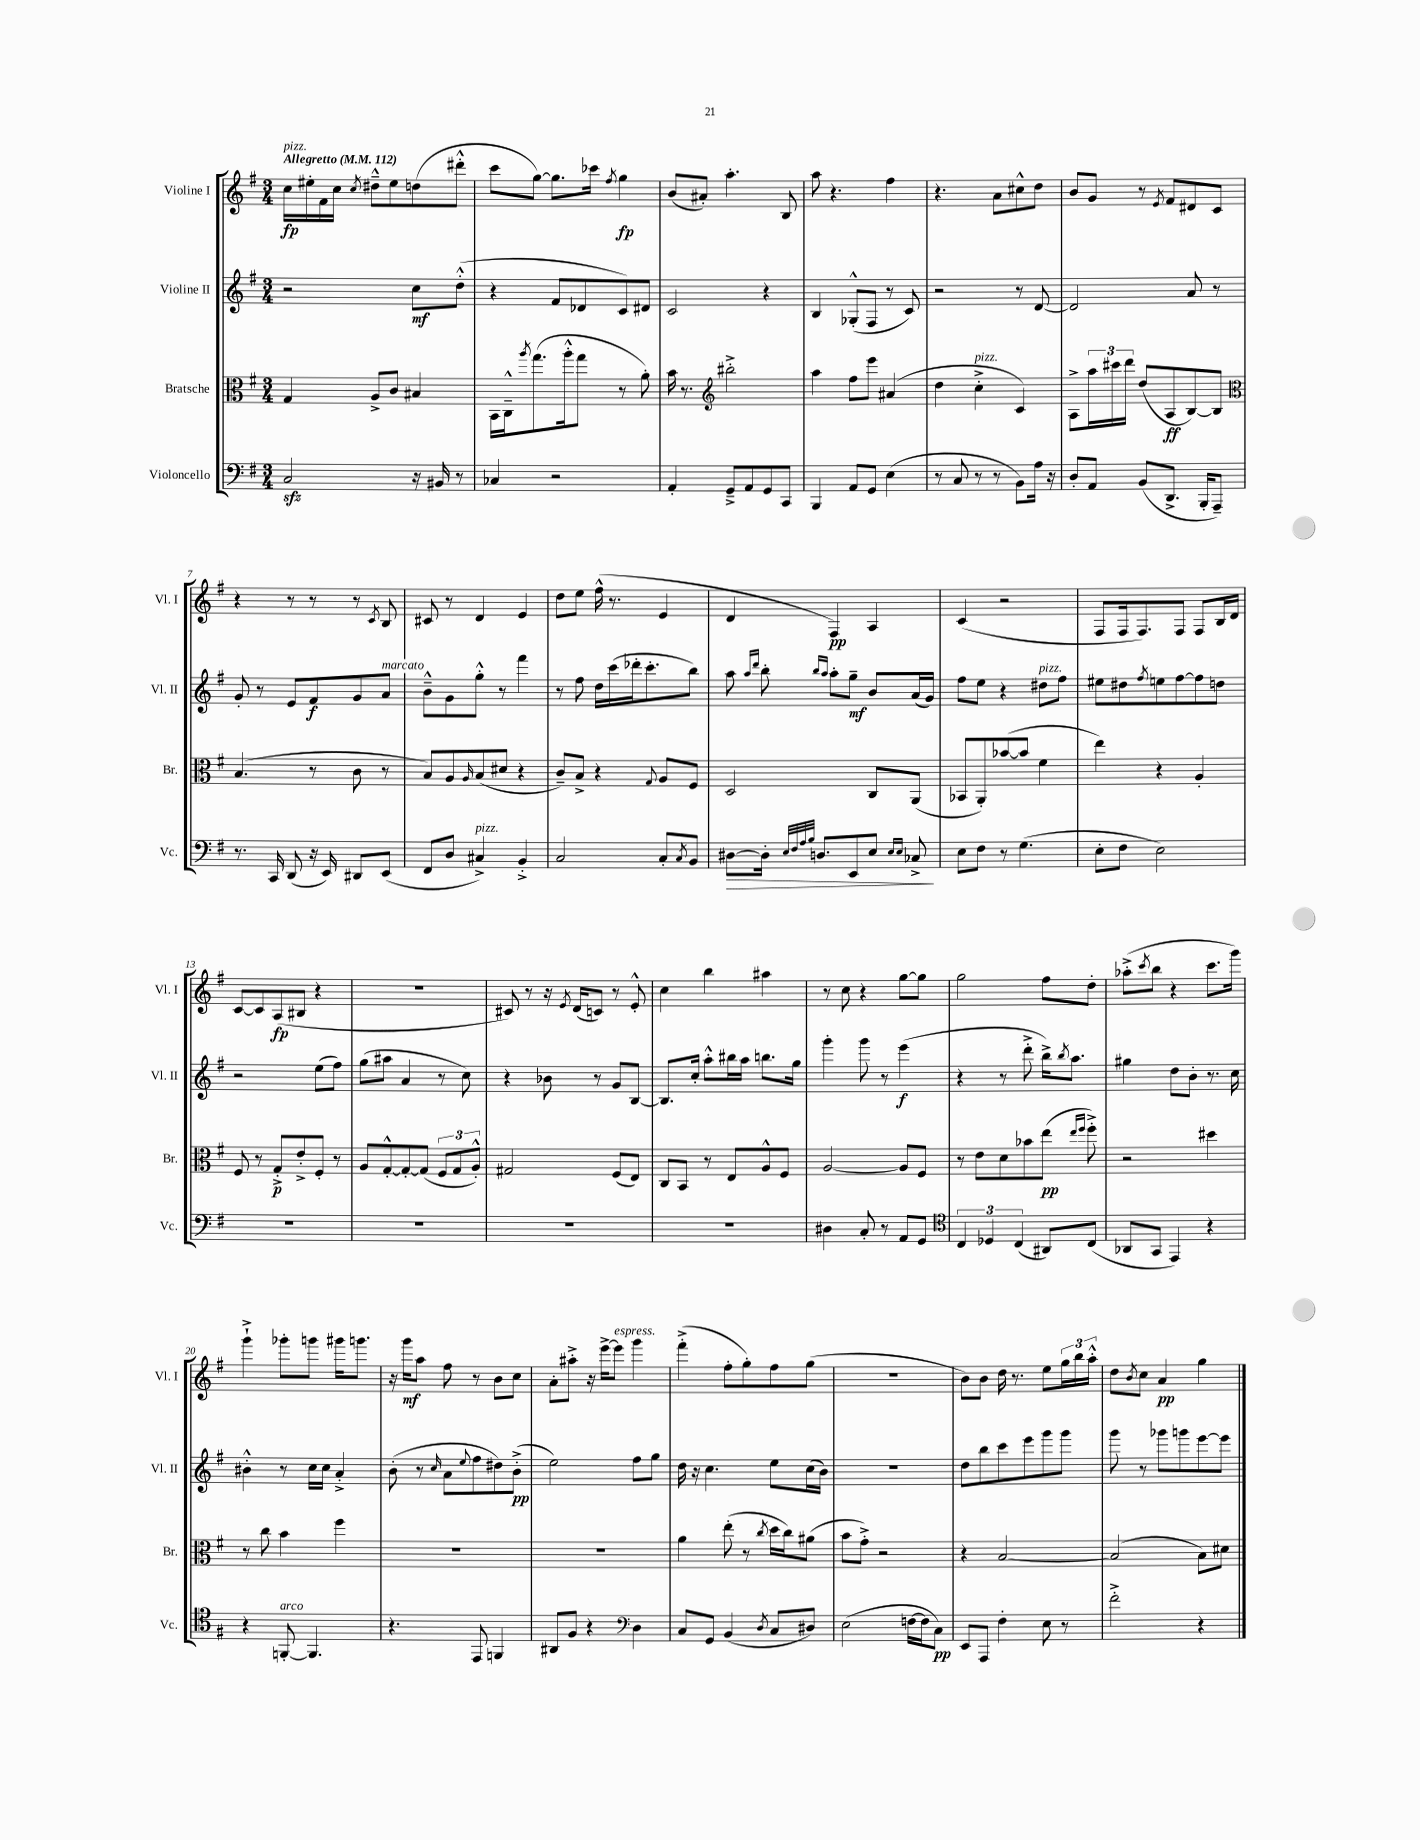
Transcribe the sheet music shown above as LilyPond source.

<<
\new StaffGroup <<
\new Staff = "s0" \with { instrumentName = "Violine I" shortInstrumentName = "Vl. I" } {
    \clef treble \key g \major \numericTimeSignature \time 3/4 \tempo "Allegretto" 4 = 112
    c''16\fp^\markup { \italic "pizz." } eis''16-. fis'16 c''16 \acciaccatura { c''8 } dis''8---^ eis''8 d''8( dis'''8-.-^ |
    c'''8 g''8~) g''8. ces'''16 \acciaccatura { fis''8 } g''4\fp |
    b'8( ais'8-.) a''4.-. b8 |
    a''8 r4. fis''4 |
    r4. a'8 cis''8-^ d''8 |
    b'8 g'8 r8 \acciaccatura { e'8 } fis'8 dis'8 c'8 |
    r4 r8 r8 r8 \acciaccatura { c'8 } b8 |
    cis'8 r8 d'4 e'4 |
    d''8 e''8 fis''16-^( r8. e'4 |
    d'4 fis4\pp) a4 |
    c'4( r2 |
    fis8 fis16 fis8.) fis8 fis8 b16 d'16 |
    c'8~ c'8 a8\fp( bis8 r4 |
    R2. |
    cis'8) r8 r16 \acciaccatura { e'8 } d'16( c'8) r8 e'8-.-^ |
    c''4 b''4 ais''4 |
    r8 c''8 r4 g''8~ g''8 |
    g''2 fis''8 d''8-. |
    aes''8-.->( \acciaccatura { c'''8 } b''8 r4 c'''8. g'''16) |
    g'''4-!-> ges'''8-. g'''8 gis'''16 g'''8. |
    r16 g'''16\mf a''8 fis''8 r8 b'8 c''8 |
    a'8-. ais''8-.-> r16 e'''16~-> e'''8^\markup { \italic "espress." } g'''4 |
    fis'''4-.->( fis''8-. g''8-.) fis''8 g''8( |
    R2. |
    b'8) b'8 d''16 r8. e''8 \tuplet 3/2 { g''16 b''16 a''16-.-^ } |
    d''8 \acciaccatura { b'8 } c''8 a'4\pp g''4 \bar "|." |
}
\new Staff = "s1" \with { instrumentName = "Violine II" shortInstrumentName = "Vl. II" } {
    \clef treble \key g \major \numericTimeSignature \time 3/4
    r2 c''8\mf d''8-.-^( |
    r4 fis'8 des'8 c'8) dis'8 |
    c'2 r4 |
    b4 ges8-.-^( fis8 r8 c'8) |
    r2 r8 d'8~ |
    d'2 a'8 r8 |
    g'8-. r8 e'8 fis'8\f g'8 a'8^\markup { \italic "marcato" } |
    b'8---^ g'8 g''8-.-^ r8 fis'''4 |
    r8 fis''8 d''16 c'''16( des'''16-. c'''8.-. b''8) |
    a''8 \grace { a''16 d'''16 } b''8-. \grace { b''16 a''16 } a''8-. g''8--\mf b'8 a'16( g'16) |
    fis''8 e''8 r4 dis''8^\markup { \italic "pizz." } fis''8 |
    eis''8 dis''8 \acciaccatura { fis''8 } e''8 fis''8~ fis''8 d''8 |
    r2 e''8( fis''8) |
    g''8( ais''8 a'4 r8 c''8) |
    r4 bes'8 r8 g'8 b8~ |
    b8. c''16-. a''8-.-^ bis''16 a''16 b''8. g''16 |
    g'''4-. g'''8 r8 e'''4\f( |
    r4 r8 d'''8-.-> b''16->) \acciaccatura { b''8 } a''8. |
    gis''4 d''8 b'8-. r8. c''16 |
    bis'4-.-^ r8 c''16 c''16 a'4-.-> |
    b'8-.( r8 \grace { c''16 } a'8 \appoggiatura { e''8 } fis''8 dis''8) b'8-.->\pp( |
    e''2) fis''8 g''8 |
    d''16 r16 c''4. e''8 c''16( b'16) |
    R2. |
    d''8 b''8 c'''8 e'''8 g'''8 g'''8 |
    g'''8 r8 ges'''8 g'''8 e'''8~ e'''8 \bar "|." |
}
\new Staff = "s2" \with { instrumentName = "Bratsche" shortInstrumentName = "Br." } {
    \clef alto \key g \major \numericTimeSignature \time 3/4
    g4 a8-> c'8 bis4 |
    b,16 c16---^ \acciaccatura { a''8 } g''8.( a''16-.-^ g''8 r8 a'8-.) |
    b'16 r8. \clef treble bis''2-.-> |
    a''4 fis''8 e'''8 ais'4( |
    d''4 c''4-.->^\markup { \italic "pizz." } c'4) |
    a8-> \tuplet 3/2 { a''16 cis'''16 d'''16 } d''8( a8\ff b8~) b8 |
    \clef alto b4.( r8 c'8 r8 |
    b8) a8 \grace { a16 } b8( dis'8 r4 |
    c'8--) b8-> r4 \appoggiatura { g8 } a8 fis8 |
    d2 c8 a,8( |
    bes,8 a,8-.) bes'8~( bes'8 fis'4 |
    e''4) r4 a4-. |
    fis8 r8 g8-.->\p e'8-.-> fis8-. r8 |
    a8 g8~-.-^ g8~-. g8( \tuplet 3/2 { fis8 g8 a8-.-^) } |
    gis2 fis8( e8) |
    c8 b,8 r8 e8 a8-^ fis8 |
    a2~ a8 fis8 |
    r8 e'8 d'8 bes'8 e''8\pp( \grace { e''16 fis''16 } fis''8-.->) |
    r2 dis''4 |
    r8 c''8 b'4 fis''4 |
    R2. |
    R2. |
    a'4 e''8-.( r8 \acciaccatura { c''8 } d''16 c''16) ais'8( |
    b'8 g'8-.->) r2 |
    r4 b2~ |
    b2( b8) dis'8 \bar "|." |
}
\new Staff = "s3" \with { instrumentName = "Violoncello" shortInstrumentName = "Vc." } {
    \clef bass \key g \major \numericTimeSignature \time 3/4
    c2\sfz r16 bis,16 r8 |
    ces4 r2 |
    a,4-. g,8---> a,8 g,8 c,8 |
    b,,4 a,8 g,8 e4( |
    r8 c8 r8 r8 b,8) a16 r16 |
    d8-. a,8 b,8( d,8.-> b,,16-. a,,8--) |
    r8. c,16 d,8( r16 e,16) dis,8 e,8( |
    fis,8 d8 cis4->^\markup { \italic "pizz." }) b,4-.-> |
    c2 c8-. \acciaccatura { c8 } b,8 |
    dis8~\> dis16-. \grace { e32 fis32 a32 b32 } d8. e,8 e8 \grace { e16 e16 } ces8->\! |
    e8 fis8 r8 g4.( |
    e8-. fis8 e2) |
    R2. |
    R2. |
    R2. |
    R2. |
    dis4 c8-. r8 a,8 g,8 |
    \clef tenor \tuplet 3/2 { c4 des4 c4( } ais,8) c8( |
    aes,8 g,8 e,4) r4 |
    r4 f,8~-.^\markup { \italic "arco" } f,4. |
    r4. e,8 f,4 |
    ais,8 fis8 r4 \clef bass d4 |
    c8 g,8 b,4( \acciaccatura { d8 } c8 dis8) |
    e2( f16~ f16 c8\pp) |
    e,8 a,,8 fis4-. e8 r8 |
    fis'2-.-> r4 \bar "|." |
}
>>
>>
